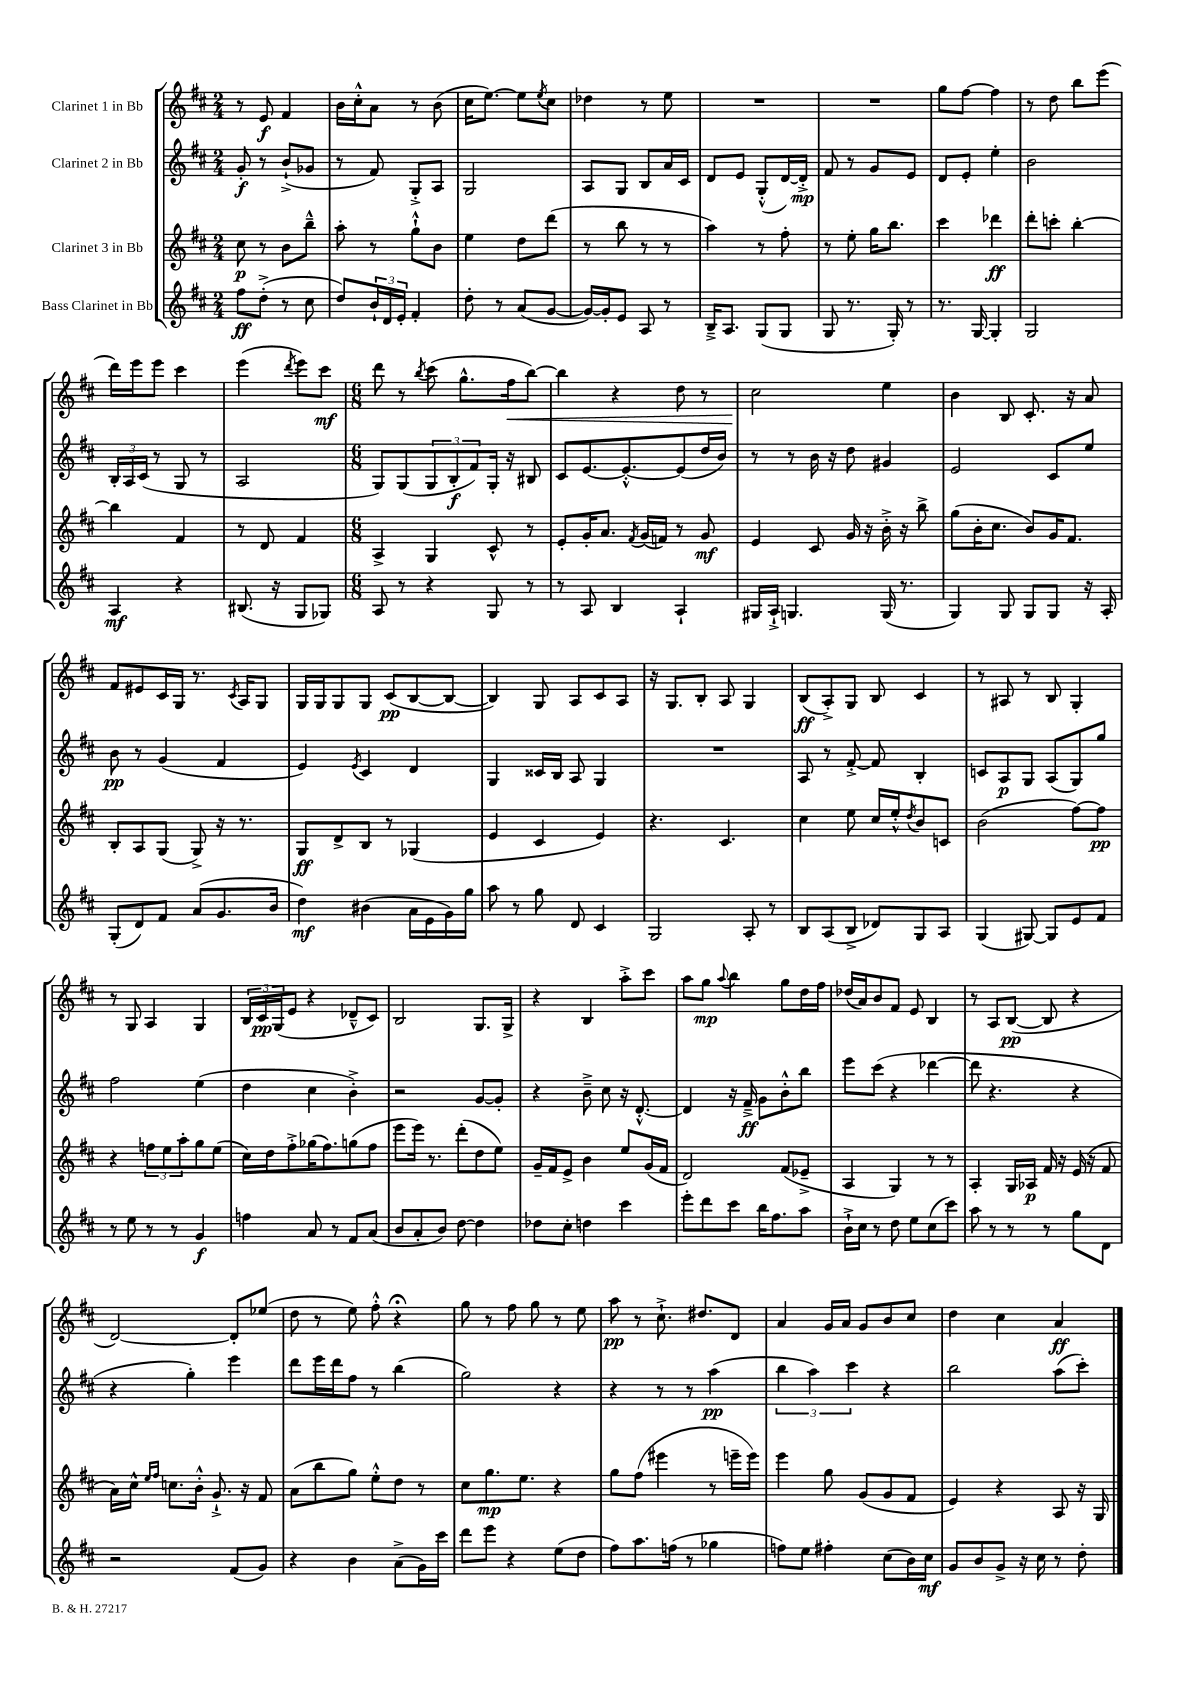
<<
\new StaffGroup <<
\new Staff = "s0" \with { instrumentName = "Clarinet 1 in Bb" } {
    \clef treble \key d \major \numericTimeSignature \time 2/4
    r8 e'8\f fis'4 |
    b'16 cis''16-.-^ a'8 r8 b'8( |
    cis''16 e''8.~) e''8 \acciaccatura { e''8 } cis''8 |
    des''4 r8 e''8 |
    R2 |
    R2 |
    g''8 fis''8~ fis''4 |
    r8 d''8 b''8 e'''8( |
    d'''16) e'''16 e'''8 cis'''4 |
    e'''4( \acciaccatura { d'''8 } e'''8) cis'''8\mf |
    \numericTimeSignature \time 6/8 d'''8 r8 \acciaccatura { b''8 } cis'''8( g''8.-^ fis''16\< b''8~) |
    b''4 r4 d''8 r8 |
    cis''2\! e''4 |
    b'4 b8 cis'8.-. r16 a'8 |
    fis'8 eis'8 cis'16 g16 r8. \acciaccatura { cis'8 } a16 g8 |
    g16 g16 g8 g8 cis'8\pp( b8~ b8~ |
    b4) g8 a8 cis'8 a8 |
    r16 g8. b8-. a8 g4 |
    b8\ff( a8-.->) g8 b8 cis'4 |
    r8 ais8 r8 b8 g4-. |
    r8 g8 a4 g4 |
    \tuplet 3/2 { b16 cis'16\pp g16( } e'8 r4 des'8---^ cis'8) |
    b2 g8. g16-> |
    r4 b4 a''8-.-> cis'''8 |
    a''8 g''8\mp \appoggiatura { a''8 } b''4 g''8 d''16 fis''16 |
    des''16( a'16) b'8 fis'8 e'8 b4 |
    r8 a8 b8~\pp( b8 r4 |
    d'2~) d'8-. ees''8( |
    d''8 r8 e''8) fis''8-.-^ r4\fermata |
    g''8 r8 fis''8 g''8 r8 e''8 |
    a''8\pp r8 cis''8.-!-> dis''8. d'8 |
    a'4 g'16 a'16 g'8 b'8 cis''8 |
    d''4 cis''4 a'4\ff \bar "|." |
}
\new Staff = "s1" \with { instrumentName = "Clarinet 2 in Bb" } {
    \clef treble \key d \major \numericTimeSignature \time 2/4
    g'8-.\f r8 b'8-!->( ges'8 |
    r8 fis'8) g8-.-> a8 |
    g2 |
    a8 g8 b8 a'16 cis'16 |
    d'8 e'8 g8-.-^( d'16~) d'16-.->\mp |
    fis'8 r8 g'8 e'8 |
    d'8 e'8-. e''4-. |
    b'2 |
    \tuplet 3/2 { b16-. a16 cis'16( } r8 g8 r8 |
    a2 |
    \numericTimeSignature \time 6/8 g8) g8( \tuplet 3/2 { g8 b8-.\f fis'8) } g16-. r16 bis8 |
    cis'8 e'8.~ e'8.~-.-^ e'8( d''16 b'16) |
    r8 r8 b'16 r16 d''8 gis'4 |
    e'2 cis'8 e''8 |
    b'8\pp r8 g'4( fis'4 |
    e'4) \acciaccatura { e'8 } cis'4 d'4 |
    g4 cisis'16 b16 a8 g4 |
    R2. |
    a8 r8 fis'8~-.-> fis'8 b4-. |
    c'8 a8\p g8 a8( g8) g''8 |
    fis''2 e''4( |
    d''4 cis''4 b'4-.->) |
    r2 g'8~ g'8-. |
    r4 b'8---> cis''8 r16 d'8.~-.-^ |
    d'4 r16 fis'16--->\ff g'8 b'8-.-^ b''8 |
    e'''8 cis'''8( r4 des'''4~ |
    des'''8 r4. r4 |
    r4 g''4-.) e'''4 |
    d'''8 e'''16 d'''16 fis''8 r8 b''4( |
    g''2) r4 |
    r4 r8 r8 a''4\pp( |
    \tuplet 3/2 { b''4 a''4) cis'''4 } r4 |
    b''2 a''8( cis'''8-.) \bar "|." |
}
\new Staff = "s2" \with { instrumentName = "Clarinet 3 in Bb" } {
    \clef treble \key d \major \numericTimeSignature \time 2/4
    cis''8\p r8 b'8 b''8---^ |
    a''8-. r8 g''8-!-^ b'8 |
    e''4 d''8 d'''8( |
    r8 b''8 r8 r8 |
    a''4) r8 fis''8-. |
    r8 e''8-. g''16 b''8. |
    cis'''4 des'''4\ff |
    d'''8-. c'''8-. b''4~-. |
    b''4 fis'4 |
    r8 d'8 fis'4 |
    \numericTimeSignature \time 6/8 a4-> g4 cis'8-^ r8 |
    e'8-. g'16-. a'8. \acciaccatura { fis'8 } g'16( f'16) r8 g'8\mf |
    e'4 cis'8 g'16 r16 b'16-.-> r16 b''8-> |
    g''8( b'16-. cis''8. b'8) g'16 fis'8. |
    b8-. a8 g8( g8->) r16 r8. |
    g8\ff d'8-> b8 r8 ges4( |
    e'4 cis'4 e'4) |
    r4. cis'4. |
    cis''4 e''8 cis''16 e''16-.-^ \acciaccatura { d''8 } b'8 c'8 |
    b'2( fis''8~) fis''8\pp |
    r4 \tuplet 3/2 { f''8 e''8 a''8-. } g''8 e''8( |
    cis''16) d''16 fis''8-.-> ges''16( fis''8.) g''8( fis''8 |
    e'''8 e'''16) r8. d'''8-.( d''8 e''8) |
    g'16-- fis'16 e'8-> b'4 e''8 g'16( fis'16 |
    d'2) fis'8( ees'8---> |
    a4 g4) r8 r8 |
    a4-. g16 aes16\p fis'16 r16 e'16( r16 fis'8 |
    a'16) cis''16-^ \grace { e''16 fis''16 } c''8. b'16-.-^ g'8.-!-> r16 fis'8 |
    a'8( b''8 g''8) e''8-.-^ d''8 r8 |
    cis''8 g''8.\mp e''8. r4 |
    g''8 fis''8( eis'''4 r8 e'''16-- e'''16) |
    e'''4 g''8 g'8( g'8 fis'8 |
    e'4) r4 a8 r16 g16 \bar "|." |
}
\new Staff = "s3" \with { instrumentName = "Bass Clarinet in Bb" } {
    \clef treble \key d \major \numericTimeSignature \time 2/4
    fis''8\ff d''8-.->( r8 cis''8 |
    d''8) \tuplet 3/2 { b'16-! d'16 e'16-. } fis'4-. |
    d''8-. r8 a'8( g'8~ |
    g'16~) g'16-. e'8 a8 r8 |
    b16---> a8. g8( g8 |
    g8 r8. g16-.) r8 |
    r8. g16~ g4-. |
    g2 |
    a4\mf r4 |
    bis8.( r16 g8 ges8) |
    \numericTimeSignature \time 6/8 a8 r8 r4 g8 r8 |
    r8 a8 b4 a4-! |
    gis16 a16-!-> g4. g16( r8. |
    g4) g8 g8 g8 r16 a16-. |
    g8-.( d'8) fis'8 a'8( g'8. b'16 |
    d''4\mf) bis'4( a'16 e'16 g'16) g''16 |
    a''8 r8 g''8 d'8 cis'4 |
    g2 a8-. r8 |
    b8 a8( b8-> des'8) g8 a8 |
    g4( gis8~) gis8 e'8 fis'8 |
    r8 e''8 r8 r8 g'4\f |
    f''4 a'8 r8 fis'8 a'8( |
    b'8 a'8-. b'8) d''8~ d''4 |
    des''8 cis''8-. d''4 cis'''4 |
    e'''8-. d'''8 cis'''8 b''16 fis''8. a''8 |
    b'16-!-> cis''16 r8 d''8 e''8 cis''8( cis'''8) |
    a''8 r8 r8 r8 g''8 d'8 |
    r2 fis'8( g'8) |
    r4 b'4 a'8->( g'16) cis'''16 |
    d'''8 e'''8 r4 e''8( d''8 |
    fis''8) a''8. f''16( r8 ges''4 |
    f''8) e''8 fis''4-. cis''8( b'16) cis''16\mf |
    g'8 b'8 g'8-> r16 cis''16 r8 d''8-. \bar "|." |
}
>>
>>
\layout { \context { \Score \remove "Bar_number_engraver" } }
